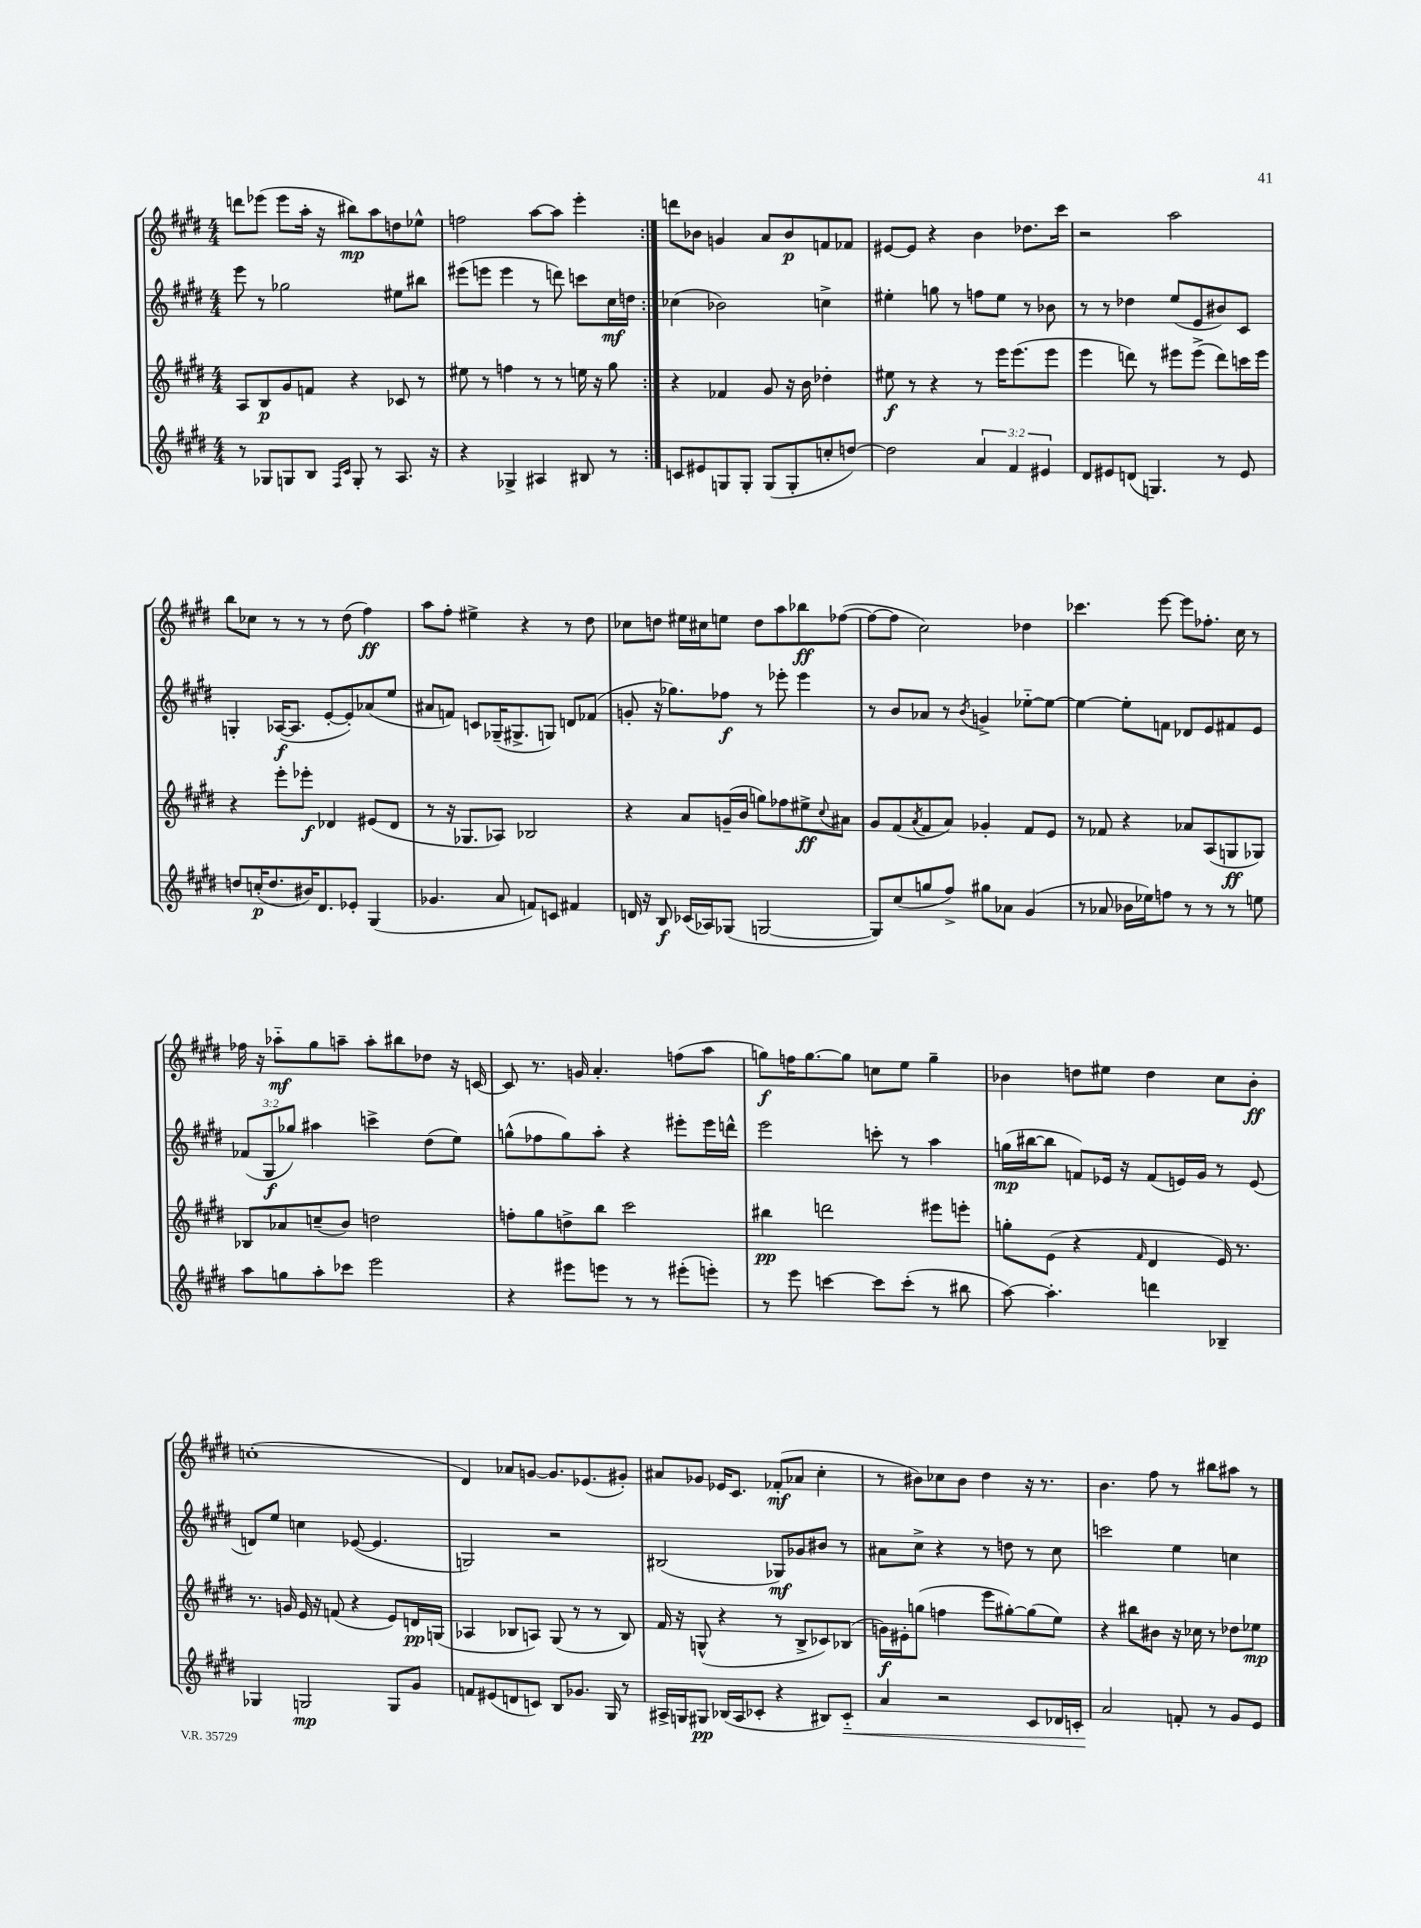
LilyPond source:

<<
\new StaffGroup <<
\new Staff = "s0" {
    \clef treble \key e \major \numericTimeSignature \time 4/4
    \repeat volta 2 { d'''8 ees'''8( ees'''8 a''16-. r16 bis''8\mp) a''8 d''8 ees''8-^ |
    f''2 a''8~ a''8 e'''4-. | }
    d'''8 bes'8 g'4 a'8 bes'8\p f'8 fes'8 |
    eis'8~ eis'8 r4 b'4 des''8. cis'''16 |
    r2 a''2 |
    b''8 ces''8 r8 r8 r8 dis''8( fis''4\ff) |
    a''8 fis''8-. eis''4-> r4 r8 dis''8 |
    ces''8 d''8 eis''16 cis''16 e''8 d''8 a''8 bes''8\ff fes''8~( |
    fes''8~ fes''8 cis''2) des''4 |
    ces'''4. e'''8~ e'''8 fes''8.-. cis''16 r8 |
    fes''16 r16 aes''8-_\mf gis''8 a''8-- a''8-. bis''8 des''8 r16 c'16~ |
    c'8 r8. g'16 a'4.-. f''8( a''8 |
    g''8\f) f''16 g''8.~ g''8 c''8 e''8 g''4-- |
    bes'4 d''8 eis''8 d''4 cis''8 bes'8-.\ff |
    c''1-.( |
    dis'4) aes'8 g'8~ g'8. ees'8.( gis'8-.) |
    ais'8 ges'8 ees'16 cis'8. fes'8-.\mf( aes'8 cis''4-. |
    r8 bis'8) ces''8 bis'8 dis''4 r16 r8. |
    b'4. fis''8 r8 bis''8 ais''8 r8 \bar "|." |
}
\new Staff = "s1" {
    \clef treble \key e \major \numericTimeSignature \time 4/4 \override Staff.TupletNumber.text = #tuplet-number::calc-fraction-text
    \repeat volta 2 { e'''8 r8 ges''2 eis''8 bis''8 |
    eis'''8( e'''8 e'''4 r8 d'''8) c'''8 cis''16\mf d''16 | }
    ces''4( bes'2) c''4-> |
    eis''4-. g''8 r8 f''8 eis''8 r8 bes'8 |
    r8 r8 des''4 e''8( e'8 bis'8) cis'8 |
    g4-. aes16~\f( aes8. e'8~-. e'8-.) aes'8( e''8 |
    ais'8 f'8) c'8 ges16--( gis8.-> g8) d'8 fes'8( |
    g'8-. r16 ges''8.) fes''8\f r8 ees'''8-. ees'''4 |
    r8 b'8 aes'8 r8 \acciaccatura { b'8 } g'4-> ees''8~-_ ees''8~ |
    ees''4~ ees''8-. f'8 des'8 e'8 fis'8 e'8 |
    \tuplet 3/2 { fes'8( gis8\f ges''8) } ais''4 c'''4-> dis''8( e''8) |
    g''8-^( fes''8 g''8) a''8-. r4 eis'''8-. eis'''16 d'''16-^ |
    e'''2 c'''8-. r8 a''4 |
    g''16\mp( bis''16~ bis''8 f'8) ees'16 r16 f'8( e'16) gis'16 r8 e'8( |
    d'8) e''8 c''4 ees'8~( ees'4. |
    g2) r2 |
    bis2( ges8\mf) ges'8 bis'8 r8 |
    ais'8 cis''8-> r4 r8 d''8 r8 cis''8 |
    c'''2 e''4 c''4 \bar "|." |
}
\new Staff = "s2" {
    \clef treble \key e \major \numericTimeSignature \time 4/4
    \repeat volta 2 { a8 b8\p gis'8 f'8 r4 ces'8 r8 |
    eis''8 r8 f''4 r8 r8 e''16 r16 gis''8 | }
    r4 fes'4 gis'8 r16 b'16 des''4-. |
    eis''8\f r8 r4 r8 e'''16 e'''8.( e'''8 |
    e'''4 d'''8) r8 eis'''8 eis'''8->( d'''8) c'''16 eis'''16 |
    r4 e'''8-. ees'''8-.\f des'4 eis'8( des'8 |
    r8 r16 ges8. aes8) bes2 |
    r4 a'8 g'16--( b'16 g''8) fes''8 eis''8->\ff \appoggiatura { cis''8 } ais'8 |
    gis'8 fis'8( \acciaccatura { a'8 } fis'8 a'8) ges'4-. fis'8 e'8 |
    r8 fes'8 r4 aes'8 a8( g8\ff ges8) |
    bes8 aes'8 c''8--( b'8) d''2 |
    f''8-. gis''8 d''8-> b''8 cis'''2 |
    bis''4\pp d'''2 eis'''8 e'''8-. |
    g''8-. e'8( r4 \grace { fis'16 } dis'4 e'16) r8. |
    r8. g'16 e'16 r16 f'8( r4 e'8) d'16\pp g16( |
    aes4 bes8 a8) gis8( r8 r8 bes8) |
    fis'16 r16 g8-^( r4 r8 b8-> ces'8) bes8( |
    g'16\f) eis'16-. g''8( f''4 e'''8 gis''8~-.) gis''8( e''8) |
    r4 bis''8 bis'8 r16 ces''16 r8 des''8 ees''8\mp \bar "|." |
}
\new Staff = "s3" {
    \clef treble \key e \major \numericTimeSignature \time 4/4 \override Staff.TupletNumber.text = #tuplet-number::calc-fraction-text
    \repeat volta 2 { r8 ges8 g8 b8 \grace { fis16 cis'16 } g8-. r8 a8. r16 |
    r4 ges4-> ais4 bis8 r8 | }
    c'8 eis'8 g8 g8-. g8( g8-. c''8-. d''8~) |
    d''2 \tuplet 3/2 { a'4 fis'4 eis'4 } |
    dis'8 eis'8 d'8( g4.) r8 eis'8 |
    d''8 c''16-.\p( d''8. bis'16) dis'8. ees'8-. gis4( |
    ges'4. a'8 f'8) c'8 fis'4 |
    d'16 r16 b8\f ces'16( aes16) ges8( g2~ |
    g8) cis''8( g''8 fis''8->) gis''8 aes'8 gis'4( |
    r8 aes'8 bes'16 ees''16) f''8 r8 r8 r8 e''8 |
    a''8 g''8 a''8-. ces'''8 e'''2 |
    r4 eis'''8 e'''8 r8 r8 eis'''8-.( e'''8-.) |
    r8 e'''8 c'''4~ c'''8 c'''8-.( r8 bis''8 |
    a''8~) a''4.-. d'''4 bes4-- |
    ges4 g2\mp g8 gis'8 |
    f'8 eis'8( d'8 c'8) b8 ges'8. gis16 r8 |
    ais16-> g16 gis8\pp bes16( ais16 ces'8-. r4 bis8) ces'8-_\< |
    a'4 r2 cis'8 des'16 c'16-. |
    a'2\! f'8-. r8 gis'8 e'8 \bar "|." |
}
>>
>>
\layout { \context { \Score \remove "Bar_number_engraver" } }
